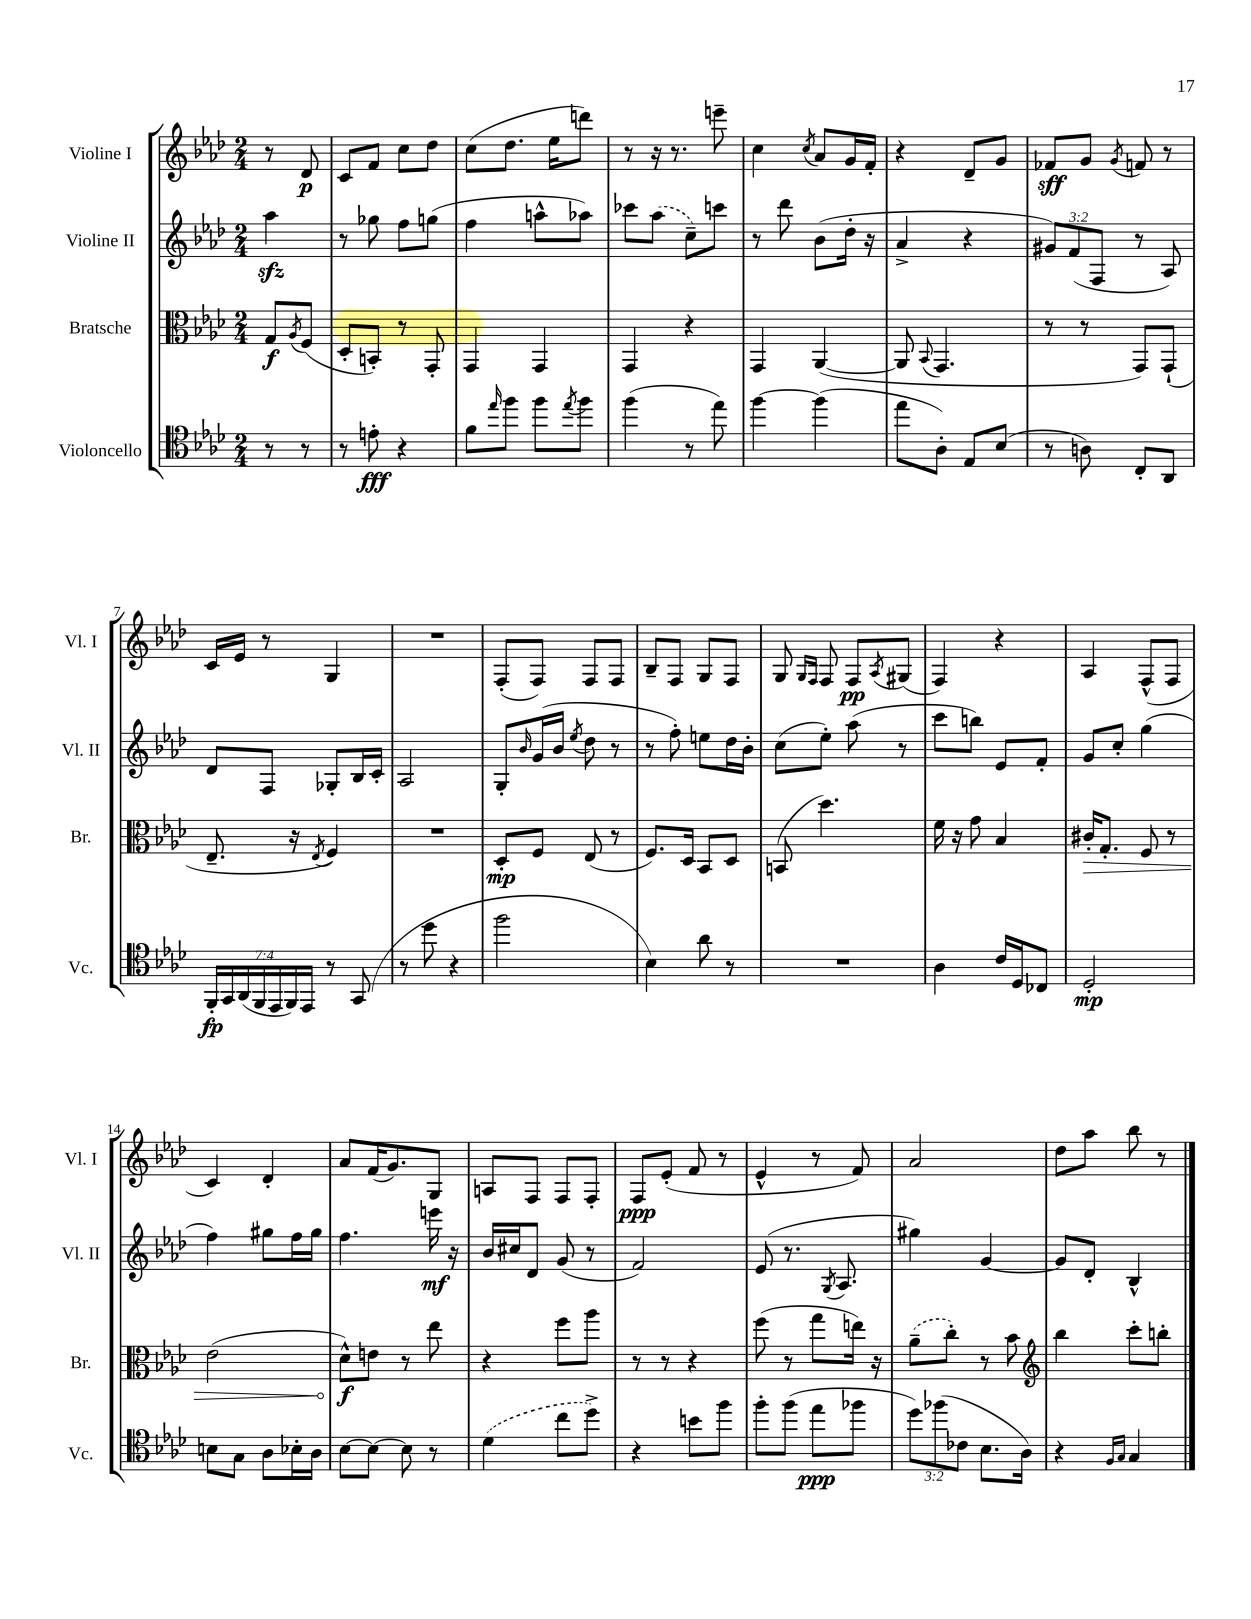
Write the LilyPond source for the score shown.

<<
\new StaffGroup <<
\new Staff = "s0" \with { instrumentName = "Violine I" shortInstrumentName = "Vl. I" } {
    \clef treble \key aes \major \numericTimeSignature \time 2/4 \partial 4
    r8 des'8\p |
    c'8 f'8 c''8 des''8 |
    c''8( des''8. ees''16 d'''8) |
    r8 r16 r8. e'''8-- |
    c''4 \acciaccatura { c''8 } aes'8 g'16 f'16-. |
    r4 des'8-- g'8 |
    fes'8\sff g'8 \acciaccatura { g'8 } f'8 r8 |
    c'16 ees'16 r8 g4 |
    R2 |
    f8-.( f8) f8 f8 |
    bes8-- f8 g8 f8 |
    g8 \grace { g16 f16 } f8 f8\pp \acciaccatura { aes8 } gis8( |
    f4) r4 |
    aes4 f8-^( f8 |
    c'4) des'4-. |
    aes'8 f'16( g'8.) g8 |
    a8 f8 f8 f8-. |
    f8\ppp ees'8-.( f'8 r8 |
    ees'4-^ r8 f'8) |
    aes'2 |
    des''8 aes''8 bes''8 r8 \bar "|." |
}
\new Staff = "s1" \with { instrumentName = "Violine II" shortInstrumentName = "Vl. II" } {
    \clef treble \key aes \major \numericTimeSignature \time 2/4 \override Staff.TupletNumber.text = #tuplet-number::calc-fraction-text \partial 4
    aes''4\sfz |
    r8 ges''8 f''8 g''8( |
    f''4 a''8-^ aes''8) |
    ces'''8 \once \slurDashed aes''8( c''8--) c'''8 |
    r8 des'''8 bes'8( des''16-. r16 |
    aes'4-> r4 |
    \tuplet 3/2 { gis'8) f'8( f8 } r8 aes8) |
    des'8 f8 ges8-. bes16 c'16-. |
    aes2 |
    g8-. \grace { bes'16 } g'16( bes'16 \acciaccatura { ees''8 } des''8 r8 |
    r8 f''8-.) e''8 des''16 bes'16-. |
    c''8( ees''8-.) aes''8( r8 |
    c'''8 b''8) ees'8 f'8-. |
    g'8 c''8-. g''4( |
    f''4) gis''8 f''16 gis''16 |
    f''4. e'''16\mf r16 |
    bes'16 cis''16 des'8 g'8( r8 |
    f'2) |
    ees'8( r8. \acciaccatura { g8 } aes8. |
    gis''4) g'4~ |
    g'8 des'8-. bes4-^ \bar "|." |
}
\new Staff = "s2" \with { instrumentName = "Bratsche" shortInstrumentName = "Br." } {
    \clef alto \key aes \major \numericTimeSignature \time 2/4 \partial 4
    g8\f \acciaccatura { aes8 } f8( |
    des8-. b,8-.) r8 g,8-. |
    g,4 g,4 |
    g,4 r4 |
    g,4 aes,4~( |
    aes,8 \appoggiatura { bes,8 } g,4. |
    r8 r8 g,8) g,8-!( |
    ees8.-- r16 \acciaccatura { ees8 } f4) |
    R2 |
    des8-.\mp f8 ees8( r8 |
    f8.) des16 bes,8 des8 |
    b,8( des''4.) |
    f'16 r16 g'8 bes4 |
    \once \override Hairpin.circled-tip = ##t cis'16-.\> g8.-. f8 r8 |
    ees'2( |
    des'8-^\f\!) e'8 r8 ees''8 |
    r4 f''8 aes''8 |
    r8 r8 r4 |
    f''8( r8 g''8 e''16) r16 |
    \once \slurDashed aes'8--( c''8-.) r8 bes'8 |
    \clef treble bes''4 c'''8-. b''8-. \bar "|." |
}
\new Staff = "s3" \with { instrumentName = "Violoncello" shortInstrumentName = "Vc." } {
    \clef tenor \key aes \major \numericTimeSignature \time 2/4 \override Staff.TupletNumber.text = #tuplet-number::calc-fraction-text \partial 4
    r8 r8 |
    r8 e'8-.\fff r4 |
    f'8 \grace { ees''16 } f''8 f''8 \acciaccatura { ees''8 } f''8 |
    f''4( r8 ees''8) |
    f''4~ f''4( |
    ees''8 aes8-.) ees8 bes8( |
    r8 a8) c8-. aes,8 |
    \tuplet 7/4 { f,16-.\fp g,16 aes,16( f,16 ees,16 f,16) ees,16 } r8 g,8( |
    r8 des''8 r4 |
    f''2 |
    bes4) aes'8 r8 |
    R2 |
    aes4 c'16 des16 ces8 |
    des2-.\mp |
    b8 g8 aes8 bes16-. aes16 |
    bes8~ bes8~ bes8 r8 |
    \once \slurDashed des'4( c''8 des''8->) |
    r4 b'8 f''8 |
    f''8-. f''8( ees''8\ppp fes''8 |
    \tuplet 3/2 { des''8) fes''8( ces'8 } bes8. aes16) |
    r4 \grace { f16 g16 } g4 \bar "|." |
}
>>
>>
